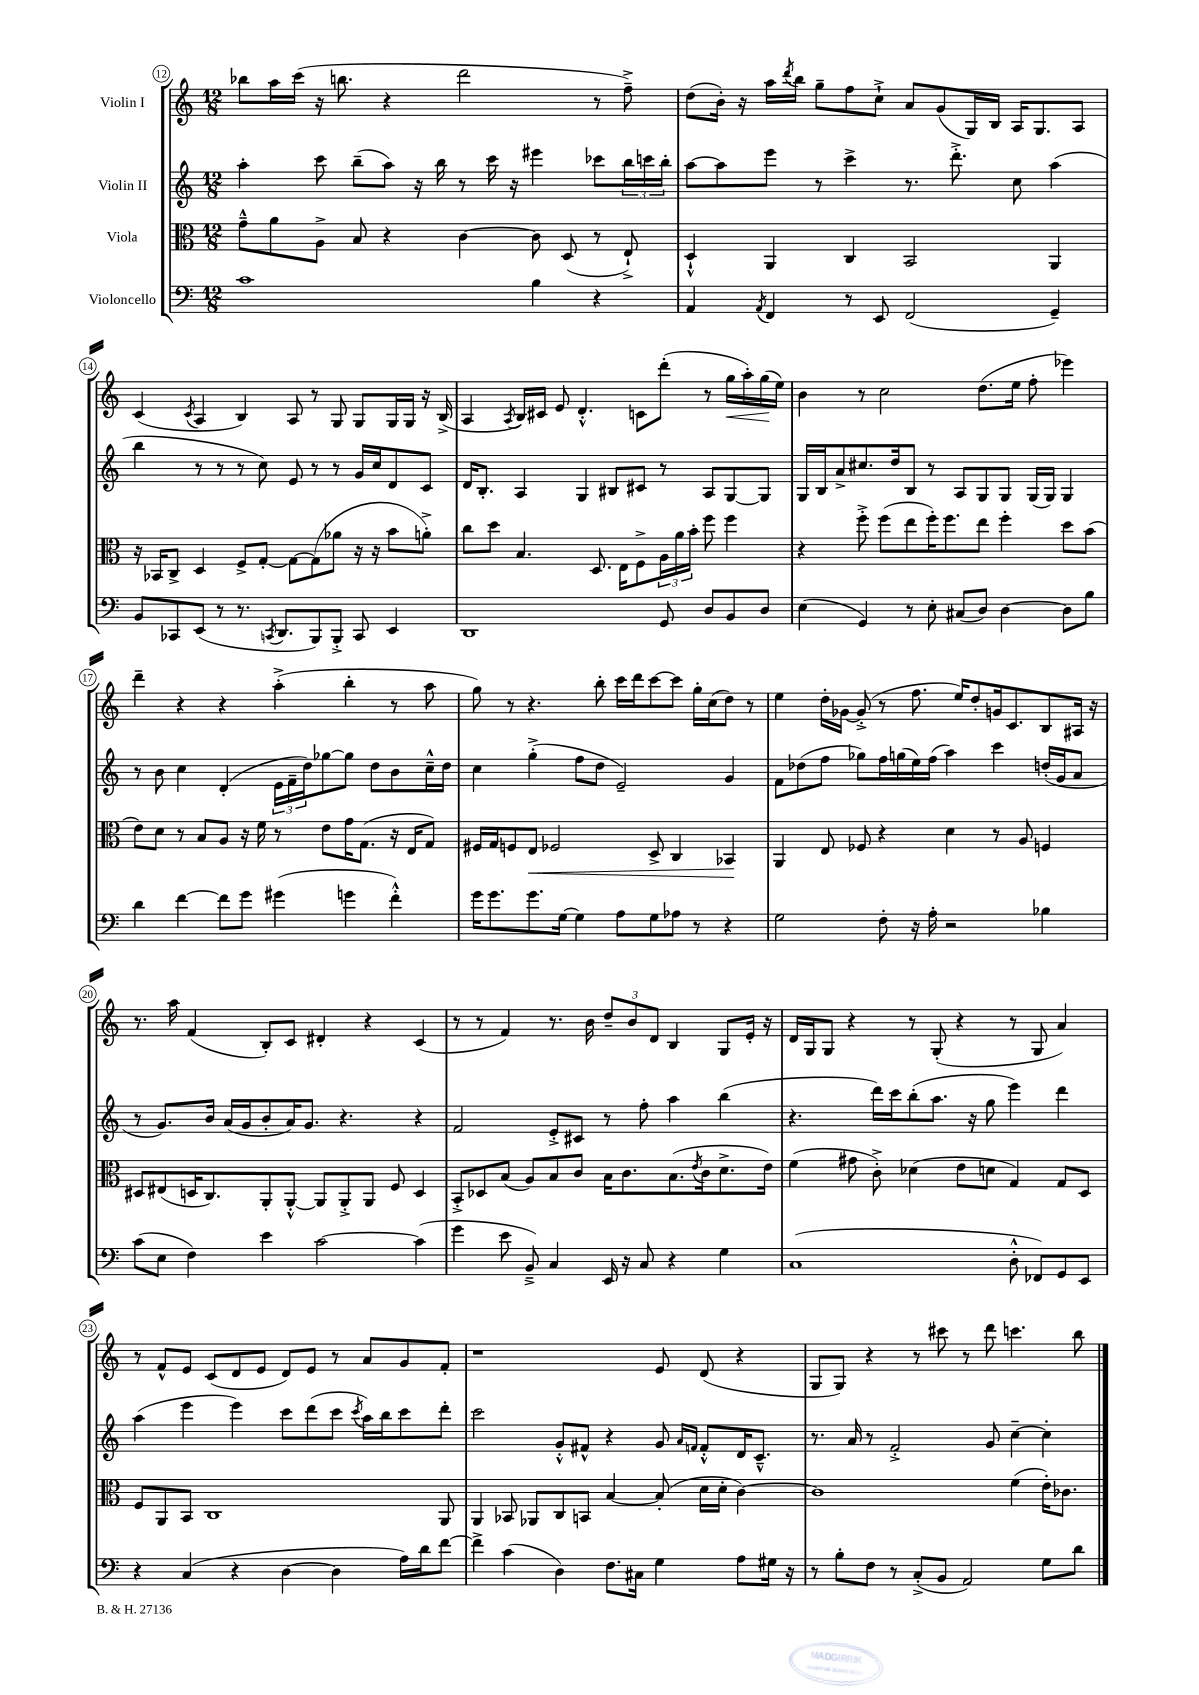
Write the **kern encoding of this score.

**kern	**kern	**dynam	**kern	**kern	**dynam
*part4	*part3	*part3	*part2	*part1	*part1
*staff4	*staff3	*staff3	*staff2	*staff1	*staff1
*I"Violoncello	*I"Viola	*	*I"Violin II	*I"Violin I	*
*clefF4	*clefC3	*	*clefG2	*clefG2	*
*k[]	*k[]	*	*k[]	*k[]	*
*M12/8	*M12/8	*	*M12/8	*M12/8	*
=12	=12	=12	=12	=12	=12
1c	8g~^^\L	.	4aa'\	8bb-X\L	.
.	8a\	.	.	16aa\L	.
.	.	.	.	(16ccc\JJ	.
.	8A^\J	.	8ccc\	16r	.
.	.	.	.	8.bbn\	.
.	8B/	.	(8bb~\L	.	.
.	4r	.	8aa\J)	4r	.
.	.	.	16r	.	.
.	.	.	16bb\	.	.
.	[4c\	.	8r	2ddd\	.
.	.	.	16ccc\	.	.
.	.	.	16r	.	.
4B\	8c\]	.	4eee#X\	.	.
.	(8D/	.	.	.	.
4r	8r	.	8ccc-X\L	8r	.
.	8E`^/)	.	24bb\L	8ff~^\)	.
.	.	.	24cccn\	.	.
.	.	.	24bb'\JJ	.	.
=13	=13	=13	=13	=13	=13
4AA/	4D`^^/	.	[8aa\L	(8dd\L	.
.	.	.	8aa\]	16b'\Jk)	.
.	.	.	.	16r	.
8qAA/	.	.	.	.	.
4FF/	4AA/	.	8eee\J	16aa\LL	.
.	.	.	.	8qddd/	.
.	.	.	.	16bb\JJ	.
.	.	.	8r	8gg~\L	.
8r	4C/	.	4ccc^\	8ff\	.
8EE/	.	.	.	8cc`^\J	.
(2FF/	2BB/	.	8.r	8a/L	.
.	.	.	.	(8g/	.
.	.	.	8.ddd'^\	.	.
.	.	.	.	16G/L)	.
.	.	.	.	16B/JJ	.
.	.	.	8cc\	16A/KL	.
.	.	.	.	8.G/	.
4GG~/)	4AA/	.	(4aa\	.	.
.	.	.	.	8A/J	.
!!LO:LB:g=z
=14	=14	=14	=14	=14	=14
8BB/L	16r	.	4bb\	(4c/	.
.	16BB-X/KL	.	.	.	.
8CC-X/	8C^/J	.	.	.	.
.	.	.	.	8qc/	.
(8EE/J	4D/	.	8r	4A/	.
8r	.	.	8r	.	.
8.r	8F^/L	.	8r	4B/)	.
.	[8G'/J	.	8cc\)	.	.
8qCCn/	.	.	.	.	.
8.DD/L	.	.	.	.	.
.	8G\L_	.	8e/	8A/	.
8BBB/)	(8G\]	.	8r	8r	.
8BBB'^/J	8a-X\J	.	8r	8G/	.
8CC/	16r	.	16g/LL	8G/L	.
.	16r	.	16cc/J	.	.
4EE/	8b\L	.	8d/	16G/L	.
.	.	.	.	16G/JJ	.
.	8an'^\J)	.	8c/J	16r	.
.	.	.	.	(16B^/	.
=15	=15	=15	=15	=15	=15
1DD	8cc\L	.	16d/KL	4A/	.
.	.	.	8.B'/J	.	.
.	8dd\J	.	.	.	.
.	.	.	.	8qA/	.
.	4.B/	.	4A/	16B/LL)	.
.	.	.	.	16c#X/JJ	.
.	.	.	.	8e/	.
.	.	.	4G/	4.d'^^/	.
.	8.D/	.	.	.	.
.	.	.	8B#X/L	.	.
.	16E\KL	.	.	.	.
.	8F^\	.	8c#X/J	8cn\L	.
8GG/	24A\L	.	8r	(8ddd'\J	.
.	24a\	.	.	.	.
.	24b'\JJ	.	.	.	.
8D/L	8ff\	.	8A/L	8r	.
!	!	!	!	!	!LO:HP:b
8BB/	4ff\	.	[8G/	16gg\LL	<
.	.	.	.	16aa'\)	.
8D/J	.	.	8G/J]	(16gg\	.
.	.	.	.	16ee\JJ)	[
=16	=16	=16	=16	=16	=16
(4E\	4r	.	16G/LL	4b\	.
.	.	.	16B/J	.	.
.	.	.	8a^/	.	.
4GG/)	8ff'^\	.	8.cc#X/	8r	.
.	(8ff\L	.	.	2cc\	.
.	.	.	16dd/k	.	.
8r	8ee\	.	8B/J	.	.
8E'\	16ff'\K)	.	8r	.	.
.	8.ff\	.	.	.	.
(8C#X/L	.	.	8A/L	.	.
8D/J)	8ee\J	.	8G/	(8.dd\L	.
[4D\	4ff'\	.	8G/J	.	.
.	.	.	.	16ee\Jk	.
.	.	.	(16G/LL	8ff'\	.
.	.	.	16G/JJ)	.	.
8D\L]	8dd\L	.	4G/	4eee-X\)	.
8B\J	(8b\J	.	.	.	.
!!LO:LB:g=z
=17	=17	=17	=17	=17	=17
4d\	8e\L)	.	8r	4ddd~\	.
.	8d\J	.	8b\	.	.
[4f\	8r	.	4cc\	4r	.
.	8B/L	.	.	.	.
8f\L]	8A/J	.	(4d'/	4r	.
8g\J	16r	.	.	.	.
.	16f\	.	.	.	.
(4g#X\	8r	.	24e\LL	(4aa'^\	.
.	.	.	24f~\	.	.
.	.	.	24dd\J)	.	.
.	8e\L	.	[8gg-X\	.	.
4gn\	16g\K	.	8gg-\J]	4bb'\	.
.	(8.G\J	.	.	.	.
.	.	.	8dd\L	.	.
4f'^^\)	16r	.	8b\	8r	.
.	16E/KL	.	.	.	.
.	8G/J)	.	16cc~^^\L	8aa\	.
.	.	.	16dd\JJ	.	.
=18	=18	=18	=18	=18	=18
16g\KL	16F#X/LL	.	4cc\	8gg\)	.
8.g\	16G/J	.	.	.	.
.	8Fn/	.	.	8r	.
!	!	!LO:HP:b	!	!	!
8.g\	8E/J	<	(4gg'^\	4.r	.
.	2F-X/	.	.	.	.
[16G\Jk	.	.	.	.	.
4G\]	.	.	8ff\L	.	.
.	.	.	8dd\J	8bb'\	.
8A\L	.	.	2e~/)	16ccc\LL	.
.	.	.	.	16ddd\J	.
8G\	8D^/	.	.	[8ccc\	.
8A-X\J	4C/	.	.	8ccc\J]	.
8r	.	.	.	16gg'\LL	.
.	.	.	.	(16cc\J	.
4r	4BB-X/	.	4g/	8dd\J)	.
.	.	.	.	8r	.
.	.	[	.	.	.
=19	=19	=19	=19	=19	=19
2G\	4AA/	.	8f\L	4ee\	.
.	.	.	(8dd-X\	.	.
.	8E/	.	8ff\J	16dd'\LL	.
.	.	.	.	[16g-X\JJ	.
.	8F-X/	.	8gg-X\L)	(8g-'^/]	.
8F'\	4r	.	16ff\L	8r	.
.	.	.	(16ggn\	.	.
16r	.	.	16ee\)	8.ff\	.
16A'\	.	.	(16ff\JJ	.	.
2r	4d\	.	4aa\)	.	.
.	.	.	.	16ee/KL)	.
.	.	.	.	8dd'/	.
.	8r	.	4ccc\	16gn/k	.
.	.	.	.	8.c/	.
.	8A/	.	.	.	.
4B-X\	4Fn/	.	(16ddn'/LL	8B/	.
.	.	.	16g/J	.	.
.	.	.	8a/J	16A#X/Jk	.
.	.	.	.	16r	.
!!LO:LB:g=z
=20	=20	=20	=20	=20	=20
(8c\L	8D#X/L	.	8r	8.r	.
8E\J	(8E#X/	.	8.g/L)	.	.
.	.	.	.	16aa\	.
4F\)	16Dn/K	.	.	(4f/	.
.	8.C/)	.	16b/Jk	.	.
.	.	.	(16a/LL	.	.
.	.	.	16g/J	.	.
4e\	8AA'/	.	8b'/	8B'/L)	.
.	[8AA'^^/J	.	16a/K)	8c/J	.
.	.	.	8.g/J	.	.
[2c\	8AA/L]	.	.	4d#X'/	.
.	8AA'^/	.	4.r	.	.
.	8AA/J	.	.	4r	.
.	8F/	.	.	.	.
(4c\]	4D/	.	4r	(4c/	.
=21	=21	=21	=21	=21	=21
4g\	8BB'^/L	.	2f/	8r	.
.	8D-X/	.	.	8r	.
8e\	(8B/J	.	.	4f/)	.
8BB~^/)	8A/L)	.	.	.	.
4C/	8B/	.	8e'^/L	8.r	.
.	8c/J	.	8c#X/J	.	.
.	.	.	.	16b\	.
16EE/	16B\KL	.	8r	12dd~/L	.
16r	8.c\	.	.	.	.
.	.	.	.	12b/	.
8C/	.	.	8ff'\	.	.
.	.	.	.	12d/J	.
4r	(8.B\	.	4aa\	4B/	.
.	8qe/	.	.	.	.
.	16c\k	.	.	.	.
4G\	8.d^\	.	(4bb\	8G/L	.
.	.	.	.	16e'/Jk	.
.	16e\Jk)	.	.	16r	.
=22	=22	=22	=22	=22	=22
(1C	(4f\	.	4.r	16d/LL	.
.	.	.	.	16G/J	.
.	.	.	.	8G/J	.
.	8g#X\	.	.	4r	.
.	8c'^\)	.	16ddd\LL)	.	.
.	.	.	16ccc\J	.	.
.	(4d-X\	.	(8bb'\	8r	.
.	.	.	8.aa\J	(8G'/	.
.	8e\L	.	.	4r	.
.	.	.	16r	.	.
.	8dn\J	.	8gg\	.	.
8D'^^\	4G/)	.	4eee\)	8r	.
8FF-X/L)	.	.	.	8G/	.
8GG/	8G/L	.	4ddd\	4a/)	.
8EE/J	8D/J	.	.	.	.
!!LO:LB:g=z
=23	=23	=23	=23	=23	=23
4r	8F/L	.	(4aa\	8r	.
.	8AA/	.	.	8f^^/L	.
(4C/	8BB/J	.	4eee\	8e/J	.
.	1C	.	.	(8c/L	.
4r	.	.	4eee\)	8d/	.
.	.	.	.	8e/J	.
[4D\	.	.	8ccc\L	8d/L)	.
.	.	.	(8ddd\	8e/J	.
4D\]	.	.	8ccc\J	8r	.
.	.	.	8qccc/	.	.
.	.	.	16aa\LL)	8a/L	.
.	.	.	16bb\J	.	.
16A\LL)	.	.	8ccc\	8g/	.
16d\J	.	.	.	.	.
[8f\J	8AA/	.	8ddd'\J	8f'/J	.
=24	=24	=24	=24	=24	=24
4f^\]	4AA/	.	2ccc\	1r	.
(4c\	8BB-X/	.	.	.	.
.	8AA-X/L	.	.	.	.
4D\)	8C/	.	8g'^^/L	.	.
.	8BBn/J	.	8f#X^^/J	.	.
8.F\L	[4B/	.	4r	.	.
16C#X\Jk	.	.	.	.	.
4G\	(8B'/]	.	8g/	8e/	.
.	.	.	16qqa/LL	.	.
.	.	.	16qqfn/JJ	.	.
.	16d\LL	.	8f'^^/L	(8d/	.
.	16d'\JJ	.	.	.	.
8A\L	[4c\)	.	16d/K	4r	.
.	.	.	8.c~^^/J	.	.
16G#X\Jk	.	.	.	.	.
16r	.	.	.	.	.
=25	=25	=25	=25	=25	=25
8r	1c]	.	8.r	8G/L	.
8B'\L	.	.	.	8G/J)	.
.	.	.	16a/	.	.
8F\J	.	.	8r	4r	.
8r	.	.	2f'^/	.	.
(8C'^/L	.	.	.	8r	.
8BB/J	.	.	.	8ccc#X\	.
2AA/)	.	.	.	8r	.
.	.	.	8g/	8ddd\	.
.	(4f\	.	[4cc~\	4.cccn\	.
8G\L	16e'\KL)	.	4cc'\]	.	.
.	8.c-X\J	.	.	.	.
8d\J	.	.	.	8bb\	.
==	==	==	==	==	==
*-	*-	*-	*-	*-	*-
